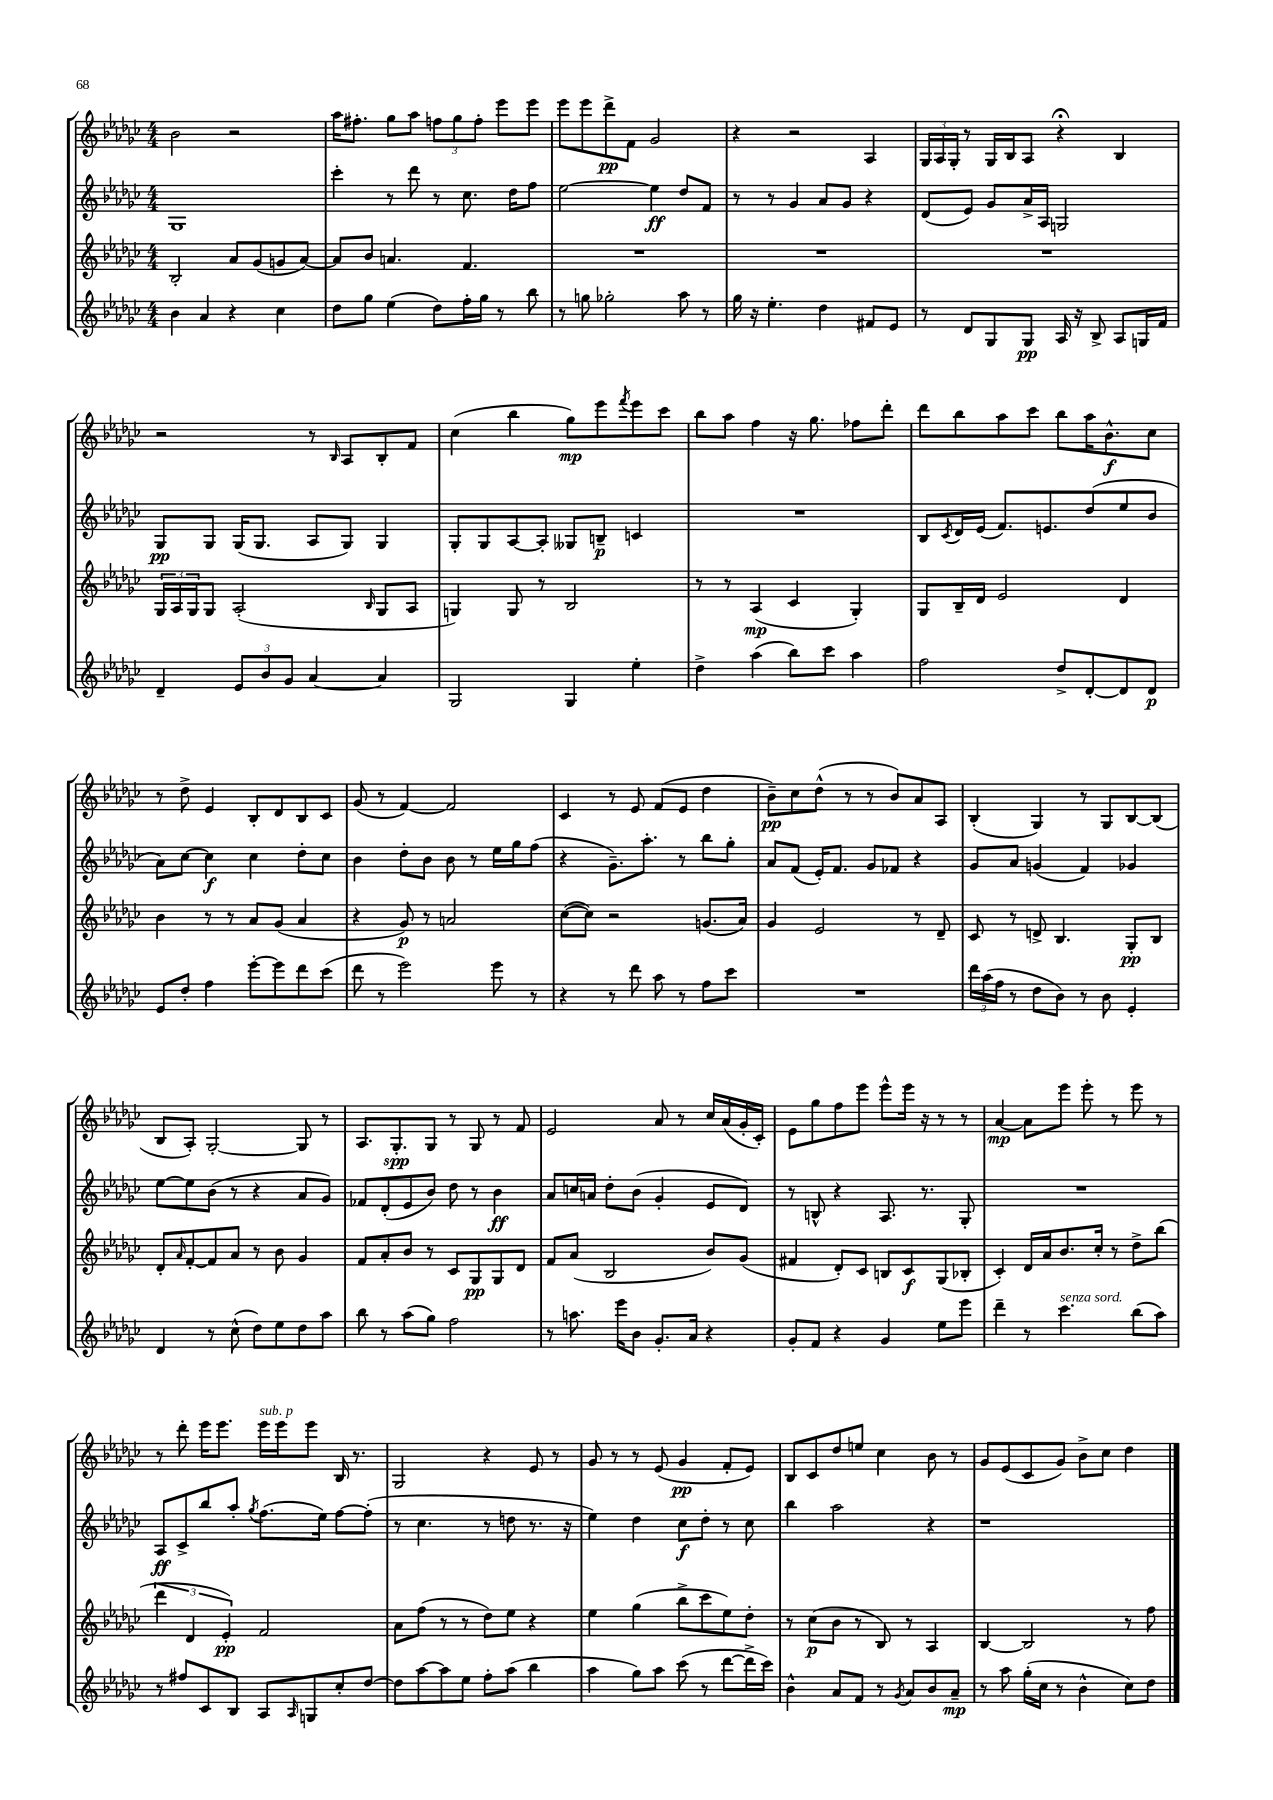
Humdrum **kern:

**kern	**kern	**kern	**kern
*staff4	*staff3	*staff2	*staff1
*clefG2	*clefG2	*clefG2	*clefG2
*k[b-e-a-d-g-c-]	*k[b-e-a-d-g-c-]	*k[b-e-a-d-g-c-]	*k[b-e-a-d-g-c-]
*M4/4	*M4/4	*M4/4	*M4/4
4b-	2B-'	1G-	2b-
4a-	.	.	.
4r	8a-	.	2r
.	(8g-	.	.
4cc-	8g	.	.
.	[8a-)	.	.
=	=	=	=
8dd-	8a-]	4ccc-'	16aa-
.	.	.	8.ff#'
8gg-	8b-	.	.
(4ee-	4.a	8r	8gg-
.	.	8ddd-	8aa-
8dd-)	.	8r	12ff
.	.	.	12gg-
16ff'	4.f	8.cc-	.
.	.	.	12ff'
16gg-	.	.	.
8r	.	.	8eee-
.	.	16dd-	.
8bb-	.	8ff	8eee-
=	=	=	=
8r	1r	[2ee-	8eee-
8gg	.	.	8eee-
2gg-'	.	.	8ddd-^
.	.	.	8f
.	.	4ee-]	2g-
8aa-	.	8dd-	.
8r	.	8f	.
=	=	=	=
16gg-	1r	8r	4r
16r	.	.	.
4.ee-'	.	8r	.
.	.	4g-	2r
4dd-	.	8a-	.
.	.	8g-	.
8f#	.	4r	4A-
8e-	.	.	.
=	=	=	=
8r	1r	(8d-	24G-
.	.	.	24A-
.	.	.	24G-'
8d-	.	8e-)	8r
8G-	.	8g-	16G-
.	.	.	16B-
8G-	.	16a-^	8A-
.	.	16A-	.
16A-	.	2G	4r;
16r	.	.	.
8B-^	.	.	.
8A-	.	.	4B-
16G	.	.	.
16f	.	.	.
=	=	=	=
4d-~	24G-	8G-	2r
.	24A-	.	.
.	24G-	.	.
.	8G-	8G-	.
12e-	(2A-'	(16G-	.
.	.	8.G-	.
12b-	.	.	.
12g-	.	.	.
[4a-	.	8A-	8r
.	.	.	16qqB-
.	.	8G-)	8A-
.	16qqB-	.	.
4a-]	8G-	4G-	8B-'
.	8A-	.	8f
=	=	=	=
2G-	4G)	8G-'	(4cc-
.	.	8G-	.
.	8G	[8A-	4bb-
.	8r	8A-']	.
4G-	2B-	8G--	8gg-)
.	.	8B~	8eee-
.	.	.	8qfff
4ee-'	.	4c	8eee-
.	.	.	8ccc-
=	=	=	=
4dd-^	8r	1r	8bb-
.	8r	.	8aa-
(4aa-	(4A-	.	4ff
8bb-)	4c-	.	16r
.	.	.	8.gg-
8ccc-	.	.	.
4aa-	4G-')	.	8ff-
.	.	.	8ddd-'
=	=	=	=
2ff	8G-	8B-	8ddd-
.	.	8qc-	.
.	16B-~	16d-	8bb-
.	16d-	(16e-	.
.	2e-	8.f)	8aa-
.	.	.	8ccc-
.	.	8.e	.
8dd-^	.	.	8bb-
[8d-'	.	(8dd-	16aa-
.	.	.	8.b-^^
8d-]	4d-	8ee-	.
8d-	.	8b-	8cc-
=	=	=	=
8e-	4b-	8a-)	8r
8dd-'	.	[8cc-	8dd-^
4ff	8r	4cc-]	4e-
.	8r	.	.
[8eee-'	8a-	4cc-	8B-'
8eee-]	(8g-	.	8d-
8ddd-	4a-	8dd-'	8B-
(8ccc-	.	8cc-	8c-
=	=	=	=
8ddd-	4r	4b-	(8g-
8r	.	.	8r
2eee-)	8g-)	8dd-'	[4f)
.	8r	8b-	.
.	2a	8b-	2f]
.	.	8r	.
8eee-	.	16ee-	.
.	.	16gg-	.
8r	.	(8ff	.
=	=	=	=
4r	([8cc-	4r	4c-
.	8cc-])	.	.
8r	2r	8.g-~)	8r
8ddd-	.	.	8e-
.	.	8.aa-'	.
8aa-	.	.	(8f
8r	.	8r	8e-
8ff	(8.g	8bb-	4dd-
8ccc-	.	8gg-'	.
.	16a-)	.	.
=	=	=	=
1r	4g-	8a-	8b-~)
.	.	(8f	8cc-
.	2e-	16e-')	(8dd-^^
.	.	8.f	.
.	.	.	8r
.	.	8g-	8r
.	.	8f-	8b-)
.	8r	4r	8a-
.	8d-~	.	8A-
=	=	=	=
24ddd-	8c-	8g-	(4B-'
(24aa-	.	.	.
24ff	.	.	.
8r	8r	8a-	.
8dd-	8d^	(4g	4G-)
8b-)	4.B-	.	.
8r	.	4f)	8r
8b-	.	.	8G-
4e-'	8G-'	4g-	[8B-
.	8B-	.	(8B-]
=	=	=	=
4d-	8d-'	[8ee-	8B-
.	16qqa-	.	.
.	[8f'	8ee-]	8A-')
8r	8f]	(8b-	[2G-'
(8cc-^^	8a-	8r	.
8dd-)	8r	4r	.
8ee-	8b-	.	.
8dd-	4g-	8a-	8G-]
8aa-	.	8g-)	8r
=	=	=	=
8bb-	8f	8f-	8.A-
8r	8a-'	(8d-'	.
.	.	.	8.G-'
(8aa-	8b-	8e-	.
8gg-)	8r	8b-)	8G-
2ff	8c-	8dd-	8r
.	8G-	8r	8G-
.	8G-	4b-	8r
.	8d-	.	8f
=	=	=	=
8r	8f	8a-	2e-
8.aa	(8a-	16cc	.
.	.	16a	.
.	2B-	8dd-'	.
16eee-	.	.	.
8b-	.	(8b-	.
8.g-'	.	4g-'	8a-
.	.	.	8r
16a-	.	.	.
4r	8b-)	8e-	16cc-
.	.	.	(16a-
.	(8g-	8d-)	16g-'
.	.	.	16c-')
=	=	=	=
8g-'	4f#	8r	8e-
8f	.	8B^^	8gg-
4r	8d-')	4r	8ff
.	8c-	.	8eee-
4g-	8B	8.A-	8eee-^^
.	8c-	.	16eee-
.	.	8.r	16r
8ee-	(8G-	.	8r
8eee-	8B-'	8G-'	8r
=	=	=	=
4ddd-~	4c-')	1r	[4a-
8r	16d-	.	8a-]
.	16a-	.	.
4.ccc-	8.b-	.	8eee-
.	.	.	8eee-'
.	16cc-'	.	.
.	8r	.	8r
(8bb-	8dd-^	.	8eee-
8aa-)	(8bb-	.	8r
=	=	=	=
8r	6ddd-	8A-	8r
8ff#	.	8c-^	8ddd-'
.	6d-	.	.
8c-	.	8bb-	16eee-
.	.	.	8.eee-
.	6e-')	.	.
8B-	.	8aa-'	.
.	.	8qgg-	.
8A-	2f	(8.ff	16eee-
.	.	.	16eee-
16qqA-	.	.	.
8G	.	.	8eee-
.	.	16ee-)	.
8cc-'	.	[8ff	16B-
.	.	.	8.r
[8dd-	.	(8ff']	.
=	=	=	=
8dd-]	8a-	8r	2G-
[8aa-	(8ff	4.cc-	.
8aa-]	8r	.	.
8ee-	8r	.	.
8ff'	8dd-)	8r	4r
(8aa-	8ee-	8dd	.
4bb-	4r	8.r	8e-
.	.	.	8r
.	.	16r	.
=	=	=	=
4aa-	4ee-	4ee-)	8g-
.	.	.	8r
8gg-)	(4gg-	4dd-	8r
8aa-	.	.	(8e-
(8ccc-	8bb-^	8cc-	4g-
8r	8ccc-	8dd-'	.
[8ddd-	8ee-)	8r	8f'
16ddd-^]	8dd-'	8cc-	8e-)
16ccc-)	.	.	.
=	=	=	=
4b-^^	8r	4bb-	8B-
.	(8cc-	.	8c-
8a-	8b-	2aa-	8dd-
8f	8r	.	8ee
8r	8B-)	.	4cc-
8qg-	.	.	.
8a-	8r	.	.
8b-	4A-	4r	8b-
8a-~	.	.	8r
=	=	=	=
8r	[4B-	1r	8g-
8aa-	.	.	(8e-
(16gg-'	2B-]	.	8c-
16cc-	.	.	.
8r	.	.	8g-)
4b-^^	.	.	8b-^
.	.	.	8cc-
8cc-)	8r	.	4dd-
8dd-	8ff	.	.
==	==	==	==
*-	*-	*-	*-
